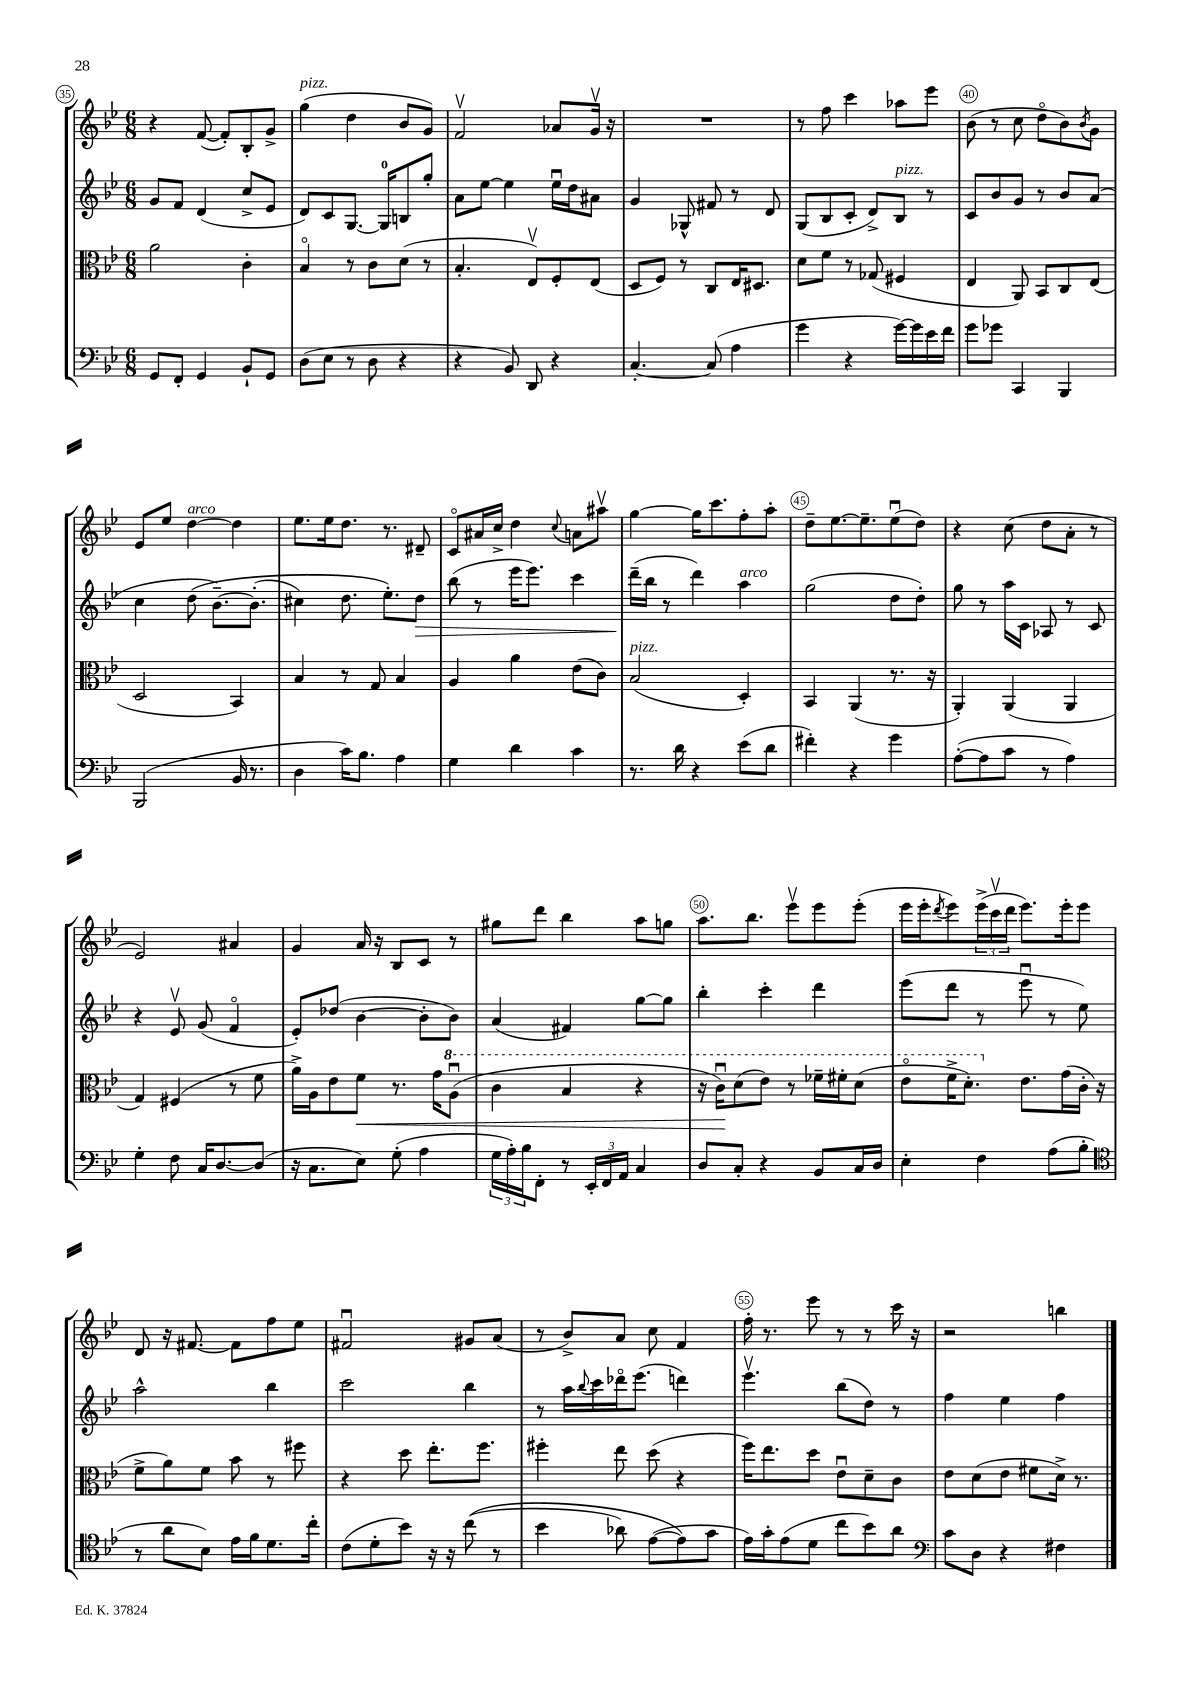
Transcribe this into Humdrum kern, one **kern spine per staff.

**kern	**kern	**dynam	**kern	**dynam	**kern
*part4	*part3	*part3	*part2	*part2	*part1
*staff4	*staff3	*staff3	*staff2	*staff2	*staff1
*clefF4	*clefC3	*	*clefG2	*	*clefG2
*k[b-e-]	*k[b-e-]	*	*k[b-e-]	*	*k[b-e-]
*M6/8	*M6/8	*	*M6/8	*	*M6/8
=35	=35	=35	=35	=35	=35
8GG/L	2a\	.	8g/L	.	4r
8FF'/J	.	.	8f/J	.	.
4GG/	.	.	(4d/	.	([8f/
.	.	.	.	.	8f'/L])
8BB-`/L	4c'\	.	8cc^/L	.	8B-'/
8GG/J	.	.	8e-/J	.	8g^/J
=36	=36	=36	=36	=36	=36
!	!	!	!	!	!LO:TX:a:i:t=pizz.
(8D\L	4B-/	.	8d/L)	.	(4gg\
8E-\J	.	.	8c/	.	.
8r	8r	.	[8.G/J	.	4dd\
8D\	8c\L	.	.	.	.
.	.	.	16G/KL]	.	.
4r	(8d\J	.	8Bn/	.	8b-/L
.	8r	.	8gg'/J	.	8g/J)
=37	=37	=37	=37	=37	=37
4r	4.B-'/	.	8a\L	.	2fv/
.	.	.	[8ee-\J	.	.
8BB-/)	.	.	4ee-\]	.	.
8DD/	8E-v/L)	.	.	.	.
4r	8F'/	.	16ee-u\LL	.	8a-X/L
.	.	.	16dd\J	.	.
.	(8E-/J	.	8a#X\J	.	16gv/Jk
.	.	.	.	.	16r
=38	=38	=38	=38	=38	=38
[4.C'/	8D/L	.	4g/	.	2.r
.	8F/J)	.	.	.	.
.	8r	.	8G-X^^/	.	.
(8C/]	8C/L	.	8f#X/	.	.
4A\	16E-/K	.	8r	.	.
.	8.D#X/J	.	.	.	.
.	.	.	8d/	.	.
=39	=39	=39	=39	=39	=39
4g\	8d\L	.	(8G/L	.	8r
.	8f\J	.	8B-/	.	8ff\
4r	8r	.	8c'/J	.	4ccc\
.	(8G-X/	.	8d^/L)	.	.
!	!	!	!LO:TX:a:i:t=pizz.	!	!
[16g\LL)	4F#X/	.	8B-/J	.	8aa-X\L
16g\]	.	.	.	.	.
16e-\	.	.	8r	.	8eee-\J
16f\JJ	.	.	.	.	.
=40	=40	=40	=40	=40	=40
8g\L	4E-/	.	8c/L	.	(8b-\
8g-X\J	.	.	8b-/	.	8r
4CC/	8AA/)	.	8g/J	.	8cc\
.	8BB-/L	.	8r	.	8dd\L
4BBB-/	8C/	.	8b-/L	.	8b-\)
.	.	.	.	.	8qb-/
.	(8E-/J	.	(8a/J	.	8g\J
!!LO:LB:g=z
=41	=41	=41	=41	=41	=41
(2BBB-/	2D/	.	4cc\	.	8e-/L
.	.	.	.	.	8ee-/J
!	!	!	!	!	!LO:TX:a:i:t=arco
.	.	.	(8dd\	.	[4dd\
.	.	.	[8.b-~\L)	.	.
16BB-/	4BB-/)	.	.	.	4dd\]
8.r	.	.	(8.b-'\J]	.	.
=42	=42	=42	=42	=42	=42
4D\	4B-/	.	4cc#X\)	.	8.ee-\L
.	.	.	.	.	16ee-\k
16c\KL)	8r	.	8.dd\	.	8.dd\J
8.B-\J	.	.	.	.	.
.	8G/	.	.	.	.
.	.	.	8.ee-'\L)	.	8.r
4A\	4B-/	.	.	.	.
!	!	!	!	!LO:HP:b	!
.	.	.	8dd\J	>	8d#X~/
=43	=43	=43	=43	=43	=43
4G\	4A/	.	(8bb-\	.	8c/L
.	.	.	8r	.	16a#X/L
.	.	.	.	.	16cc^/JJ
4d\	4a\	.	16eee-\KL	.	4dd\
.	.	.	8.eee-\J)	.	.
.	.	.	.	.	8qqcc/
4c\	(8e-\L	.	4ccc\	.	8an\L
.	8c\J)	.	.	.	8aa#Xv\J
=44	=44	=44	=44	=44	=44
!	!LO:TX:a:i:t=pizz.	!	!	!	!
8.r	(2B-/	.	(16ddd~\LL	.	[4gg\
.	.	.	16bb-\JJ	]	.
.	.	.	8r	.	.
16d\	.	.	.	.	.
4r	.	.	4ddd\)	.	16gg\KL]
.	.	.	.	.	8.ccc\
!	!	!	!LO:TX:a:i:t=arco	!	!
(8e-\L	4D'/)	.	4aa\	.	8ff'\
8d\J	.	.	.	.	8aa'\J
=45	=45	=45	=45	=45	=45
4f#X'\)	4BB-/	.	(2gg\	.	8dd~\L
.	.	.	.	.	[8.ee-\
4r	(4AA/	.	.	.	.
.	.	.	.	.	8.ee-~\]
4g\	8.r	.	8dd\L	.	(8ee-u\
.	.	.	8dd'\J)	.	8dd\J)
.	16r	.	.	.	.
=46	=46	=46	=46	=46	=46
([8A'\L	4AA'/)	.	8gg\	.	4r
8A\]	.	.	8r	.	.
8c\J	(4AA/	.	16aa\LL	.	(8cc\
.	.	.	16c\JJ	.	.
8r	.	.	8A-X/	.	8dd\L
4A\)	4AA/	.	8r	.	8a'\J
.	.	.	8c/	.	8r
!!LO:LB:g=z
=47	=47	=47	=47	=47	=47
4G'\	4G/)	.	4r	.	2e-/)
8F\	(4F#X/	.	8e-v/	.	.
16C/KL	.	.	(8g/	.	.
[8.D/	.	.	.	.	.
.	8r	.	4f/	.	4a#X/
(8D/J]	8f\	.	.	.	.
=48	=48	=48	=48	=48	=48
16r	16a^\LL)	.	8e-'/L)	.	4g/
8.C\L	16A\J	.	.	.	.
.	8e-\	.	(8dd-X/J	.	.
!	!	!LO:HP:b	!	!	!
8E-\J)	8f\J	<	[4b-\	.	16a/
.	.	.	.	.	16r
(8G'\	8.r	.	.	.	8B-/L
4A\	.	.	8b-'\L]	.	8c/J
.	16g\KL	.	.	.	.
*	*8va	*	*	*	*
.	(8au\J	.	8b-\J)	.	8r
=49	=49	=49	=49	=49	=49
24G\LL	4cc\	.	(4a/	.	8gg#X\L
24A'\)	.	.	.	.	.
24B-\J	.	.	.	.	.
8FF'\J	.	.	.	.	8ddd\J
8r	4b-/	.	4f#X/)	.	4bb-\
24EE-'/LL	.	.	.	.	.
24FF/	.	.	.	.	.
24AA/JJ	.	.	.	.	.
4C/	4r	.	[8gg\L	.	8aa\L
.	.	.	8gg\J]	.	8ggn\J
=50	=50	=50	=50	=50	=50
8D/L	16r	.	4bb-'\	.	8.aa\L
.	16ccu\KL)	.	.	.	.
8C'/J	(8dd\	[	.	.	.
.	.	.	.	.	8.bb-\J
4r	8ee-\J)	.	4ccc'\	.	.
.	8r	.	.	.	8eee-v\L
8BB-/L	16ff-X~\LL	.	4ddd\	.	8eee-\
.	16ff#X'\J	.	.	.	.
16C/L	(8dd\J	.	.	.	(8eee-'\J
16D/JJ	.	.	.	.	.
=51	=51	=51	=51	=51	=51
4E-'\	8ee-\L	.	(8eee-\L	.	16eee-\LL
.	.	.	.	.	16eee-'\J
.	.	.	.	.	8qddd/
.	16ff^\K	.	8ddd\J	.	8eee-\)
.	8.dd'\J)	.	.	.	.
4F\	.	.	8r	.	(24eee-^\L
.	.	.	.	.	24cccv\
.	.	.	.	.	24ddd\JJ
*	*X8va	*	*	*	*
.	8.e-\L	.	8eee-u\	.	8.eee-\L)
(8A\L	.	.	8r	.	.
.	(16g\L	.	.	.	16eee-'\k
8B-'\J	16c'\JJ	.	8ee-\)	.	8eee-\J
.	16r	.	.	.	.
!!LO:LB:g=z
=52	=52	=52	=52	=52	=52
*clefC4	*	*	*	*	*
8r	8f^\L	.	2aa^^\	.	8d/
8a\L	8a\)	.	.	.	16r
.	.	.	.	.	[8.f#X/
8B-\J)	8f\J	.	.	.	.
16e-\LL	8b-\	.	.	.	8f#\L]
16f\J	.	.	.	.	.
8.d\	8r	.	4bb-\	.	8ff\
.	8ff#X\	.	.	.	8ee-\J
16cc'\Jk	.	.	.	.	.
=53	=53	=53	=53	=53	=53
(8c\L	4r	.	2ccc\	.	2f#Xu/
8d'\	.	.	.	.	.
8b-\J)	8dd\	.	.	.	.
16r	8.ee-'\L	.	.	.	.
16r	.	.	.	.	.
((8cc\	.	.	4bb-\	.	8g#X/L
.	8.ff\J	.	.	.	.
8r	.	.	.	.	(8a/J
=54	=54	=54	=54	=54	=54
4b-\	4ff#X'\	.	8r	.	8r
.	.	.	16aa\LL	.	8b-^/L)
.	.	.	8qqbb-/	.	.
.	.	.	16ccc\	.	.
8a-X\)	8ee-\	.	16ddd-X\J	.	8a/J
.	.	.	(8.eee-\J	.	.
([8e-\L	(8dd\	.	.	.	8cc\
8e-\])	4r	.	4dddn\)	.	4f/
8g\J	.	.	.	.	.
=55	=55	=55	=55	=55	=55
16e-\LL)	16ff\KL)	.	4.eee-v\	.	16ff'\
16g'\J	8.ee-\	.	.	.	8.r
(8e-\	.	.	.	.	.
8d\J	8dd\J	.	.	.	8eee-\
8cc\L	8e-u\L	.	(8bb-\L	.	8r
8b-\)	8d~\	.	8dd\J)	.	8r
8a\J	8c\J	.	8r	.	16ccc\
.	.	.	.	.	16r
=56	=56	=56	=56	=56	=56
*clefF4	*	*	*	*	*
8c\L	8e-\L	.	4ff\	.	2r
8D\J	(8d\	.	.	.	.
4r	8e-\J	.	4ee-\	.	.
.	8f#X\L	.	.	.	.
4F#X\	16d^\Jk)	.	4ff\	.	4bbn\
.	8.r	.	.	.	.
==	==	==	==	==	==
*-	*-	*-	*-	*-	*-
